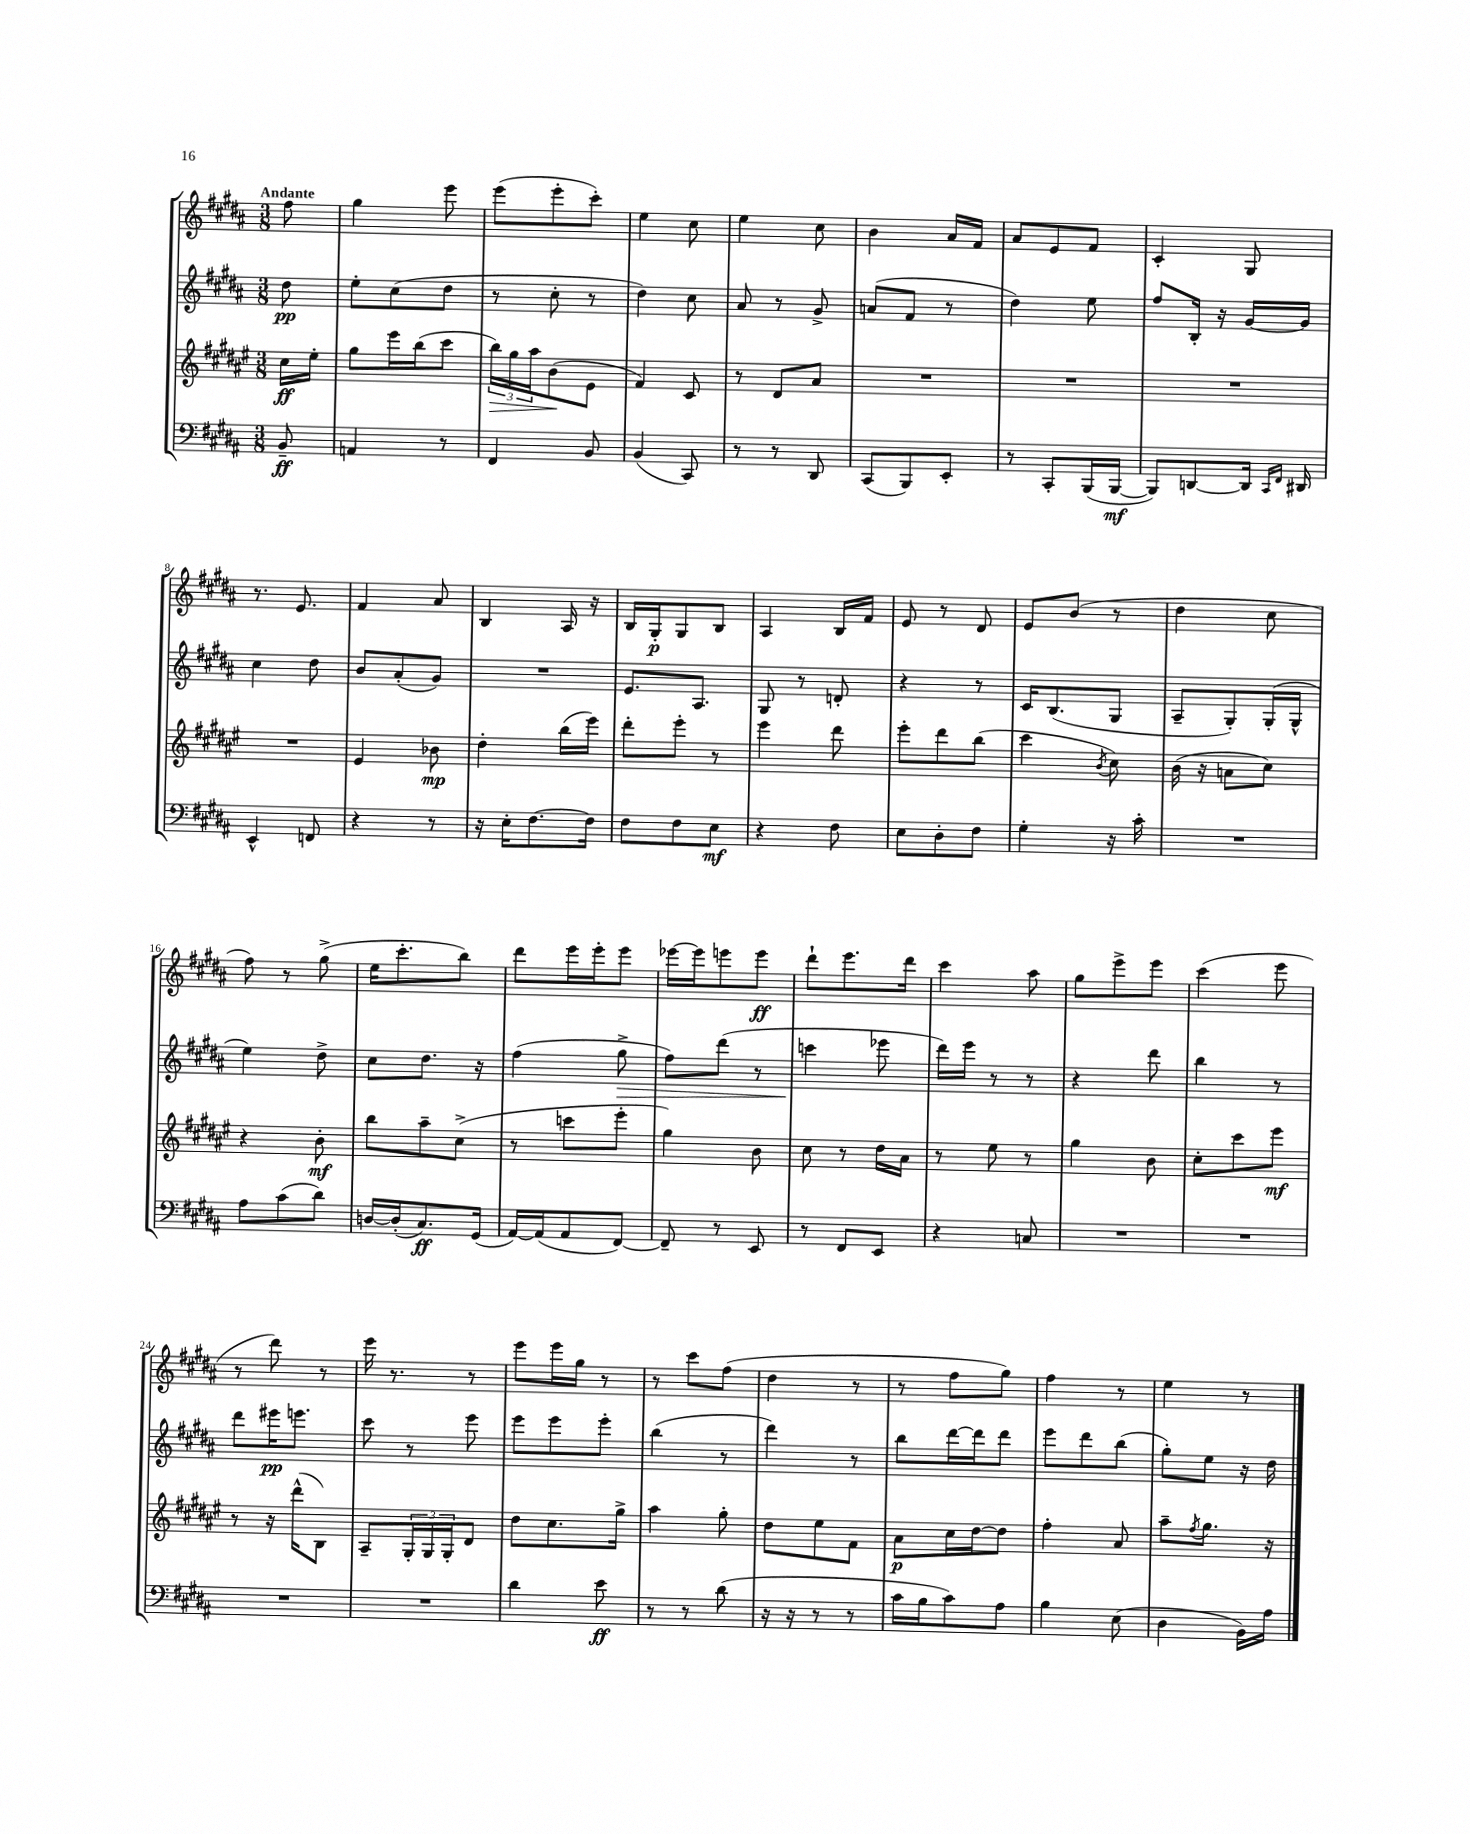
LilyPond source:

<<
\new StaffGroup <<
\new Staff = "s0" {
    \clef treble \key b \major \numericTimeSignature \time 3/8 \partial 8 \tempo "Andante"
    fis''8 |
    gis''4 e'''8 |
    e'''8( e'''8-. cis'''8-.) |
    e''4 cis''8 |
    e''4 cis''8 |
    b'4 ais'16 fis'16 |
    ais'8 e'8 fis'8 |
    cis'4-. gis8 |
    r8. e'8. |
    fis'4 ais'8 |
    b4 ais16 r16 |
    b16 gis16-.\p gis8 b8 |
    ais4 b16 fis'16 |
    e'8 r8 dis'8 |
    e'8 b'8( r8 |
    dis''4 cis''8 |
    fis''8) r8 gis''8->( |
    e''16 cis'''8.-. b''8) |
    dis'''8 e'''16 e'''16-. e'''8 |
    ees'''16~ ees'''16 e'''8 e'''8\ff |
    dis'''8-! e'''8. dis'''16 |
    cis'''4 ais''8 |
    gis''8 e'''8-> e'''8 |
    cis'''4( e'''8 |
    r8 dis'''8) r8 |
    e'''16 r8. r8 |
    e'''8 e'''16 gis''16 r8 |
    r8 cis'''8 fis''8( |
    dis''4 r8 |
    r8 fis''8 gis''8) |
    fis''4 r8 |
    e''4 r8 \bar "|." |
}
\new Staff = "s1" {
    \clef treble \key b \major \numericTimeSignature \time 3/8 \partial 8
    dis''8\pp |
    e''8-. cis''8( dis''8 |
    r8 cis''8-. r8 |
    dis''4) cis''8 |
    ais'8 r8 gis'8-> |
    a'8( fis'8 r8 |
    dis''4) e''8 |
    fis''8 b16-. r16 gis'16~ gis'16 |
    cis''4 dis''8 |
    b'8 ais'8-.( gis'8) |
    R4. |
    e'8. ais8. |
    gis8 r8 d'8-. |
    r4 r8 |
    cis'16 b8.( gis8 |
    ais8-- gis8-.) gis16-.( gis16-^ |
    e''4) dis''8-> |
    cis''8 dis''8. r16 |
    fis''4( gis''8->\> |
    fis''8) dis'''8( r8 |
    c'''4\! ees'''8 |
    dis'''16) e'''16 r8 r8 |
    r4 dis'''8 |
    b''4 r8 |
    dis'''8 eis'''16\pp e'''8. |
    cis'''8 r8 e'''8 |
    e'''8 e'''8 e'''8-. |
    b''4( r8 |
    dis'''4) r8 |
    b''8 dis'''16~ dis'''16 dis'''8 |
    e'''8 dis'''8 b''8( |
    gis''8-.) e''8 r16 dis''16 \bar "|." |
}
\new Staff = "s2" {
    \clef treble \key fis \major \numericTimeSignature \time 3/8 \partial 8
    cis''16\ff eis''16-. |
    gis''8 eis'''16 b''16( cis'''8 |
    \tuplet 3/2 { b''16\>) gis''16 ais''16 } b'8\!( eis'8 |
    fis'4) cis'8 |
    r8 dis'8 ais'8 |
    R4. |
    R4. |
    R4. |
    R4. |
    eis'4 bes'8\mp |
    dis''4-. b''16( eis'''16) |
    dis'''8-. eis'''8-. r8 |
    eis'''4 dis'''8 |
    eis'''8-. dis'''8 b''8( |
    cis'''4 \acciaccatura { b'8 } cis''8) |
    b'16( r16 a'8 cis''8) |
    r4 b'8-.\mf |
    b''8 ais''8-- cis''8->( |
    r8 c'''8 eis'''8-. |
    gis''4) b'8 |
    cis''8 r8 dis''16 ais'16 |
    r8 eis''8 r8 |
    gis''4 b'8 |
    cis''8-. cis'''8 eis'''8\mf |
    r8 r16 dis'''16-^( b8) |
    ais8-- \tuplet 3/2 { gis16-. gis16 gis16-. } dis'8 |
    dis''8 cis''8. gis''16-> |
    ais''4 gis''8-. |
    dis''8 eis''8 fis'8 |
    ais'8\p cis''16 dis''16~ dis''8 |
    fis''4-. ais'8 |
    ais''8-- \acciaccatura { fis''8 } gis''8. r16 \bar "|." |
}
\new Staff = "s3" {
    \clef bass \key b \major \numericTimeSignature \time 3/8 \partial 8
    b,8--\ff |
    a,4 r8 |
    fis,4 b,8 |
    b,4( cis,8) |
    r8 r8 dis,8 |
    cis,8( b,,8) e,8-. |
    r8 cis,8-. b,,16( b,,16~\mf |
    b,,8) d,8~ d,16 \grace { cis,16 fis,16 } dis,16 |
    e,4-^ f,8 |
    r4 r8 |
    r16 e16-. fis8.~ fis16 |
    fis8 fis8 e8\mf |
    r4 fis8 |
    e8 dis8-. fis8 |
    gis4-. r16 cis'16-. |
    R4. |
    ais8 cis'8( dis'8) |
    d16~ d16-.( cis8.\ff) gis,16( |
    ais,16~) ais,16( ais,8 fis,8~) |
    fis,8-- r8 e,8 |
    r8 fis,8 e,8 |
    r4 c8 |
    R4. |
    R4. |
    R4. |
    R4. |
    dis'4 e'8\ff |
    r8 r8 dis'8( |
    r16 r16 r8 r8 |
    cis'16 b16 cis'8) ais8 |
    b4 e8( |
    dis4 b,16) ais16 \bar "|." |
}
>>
>>
